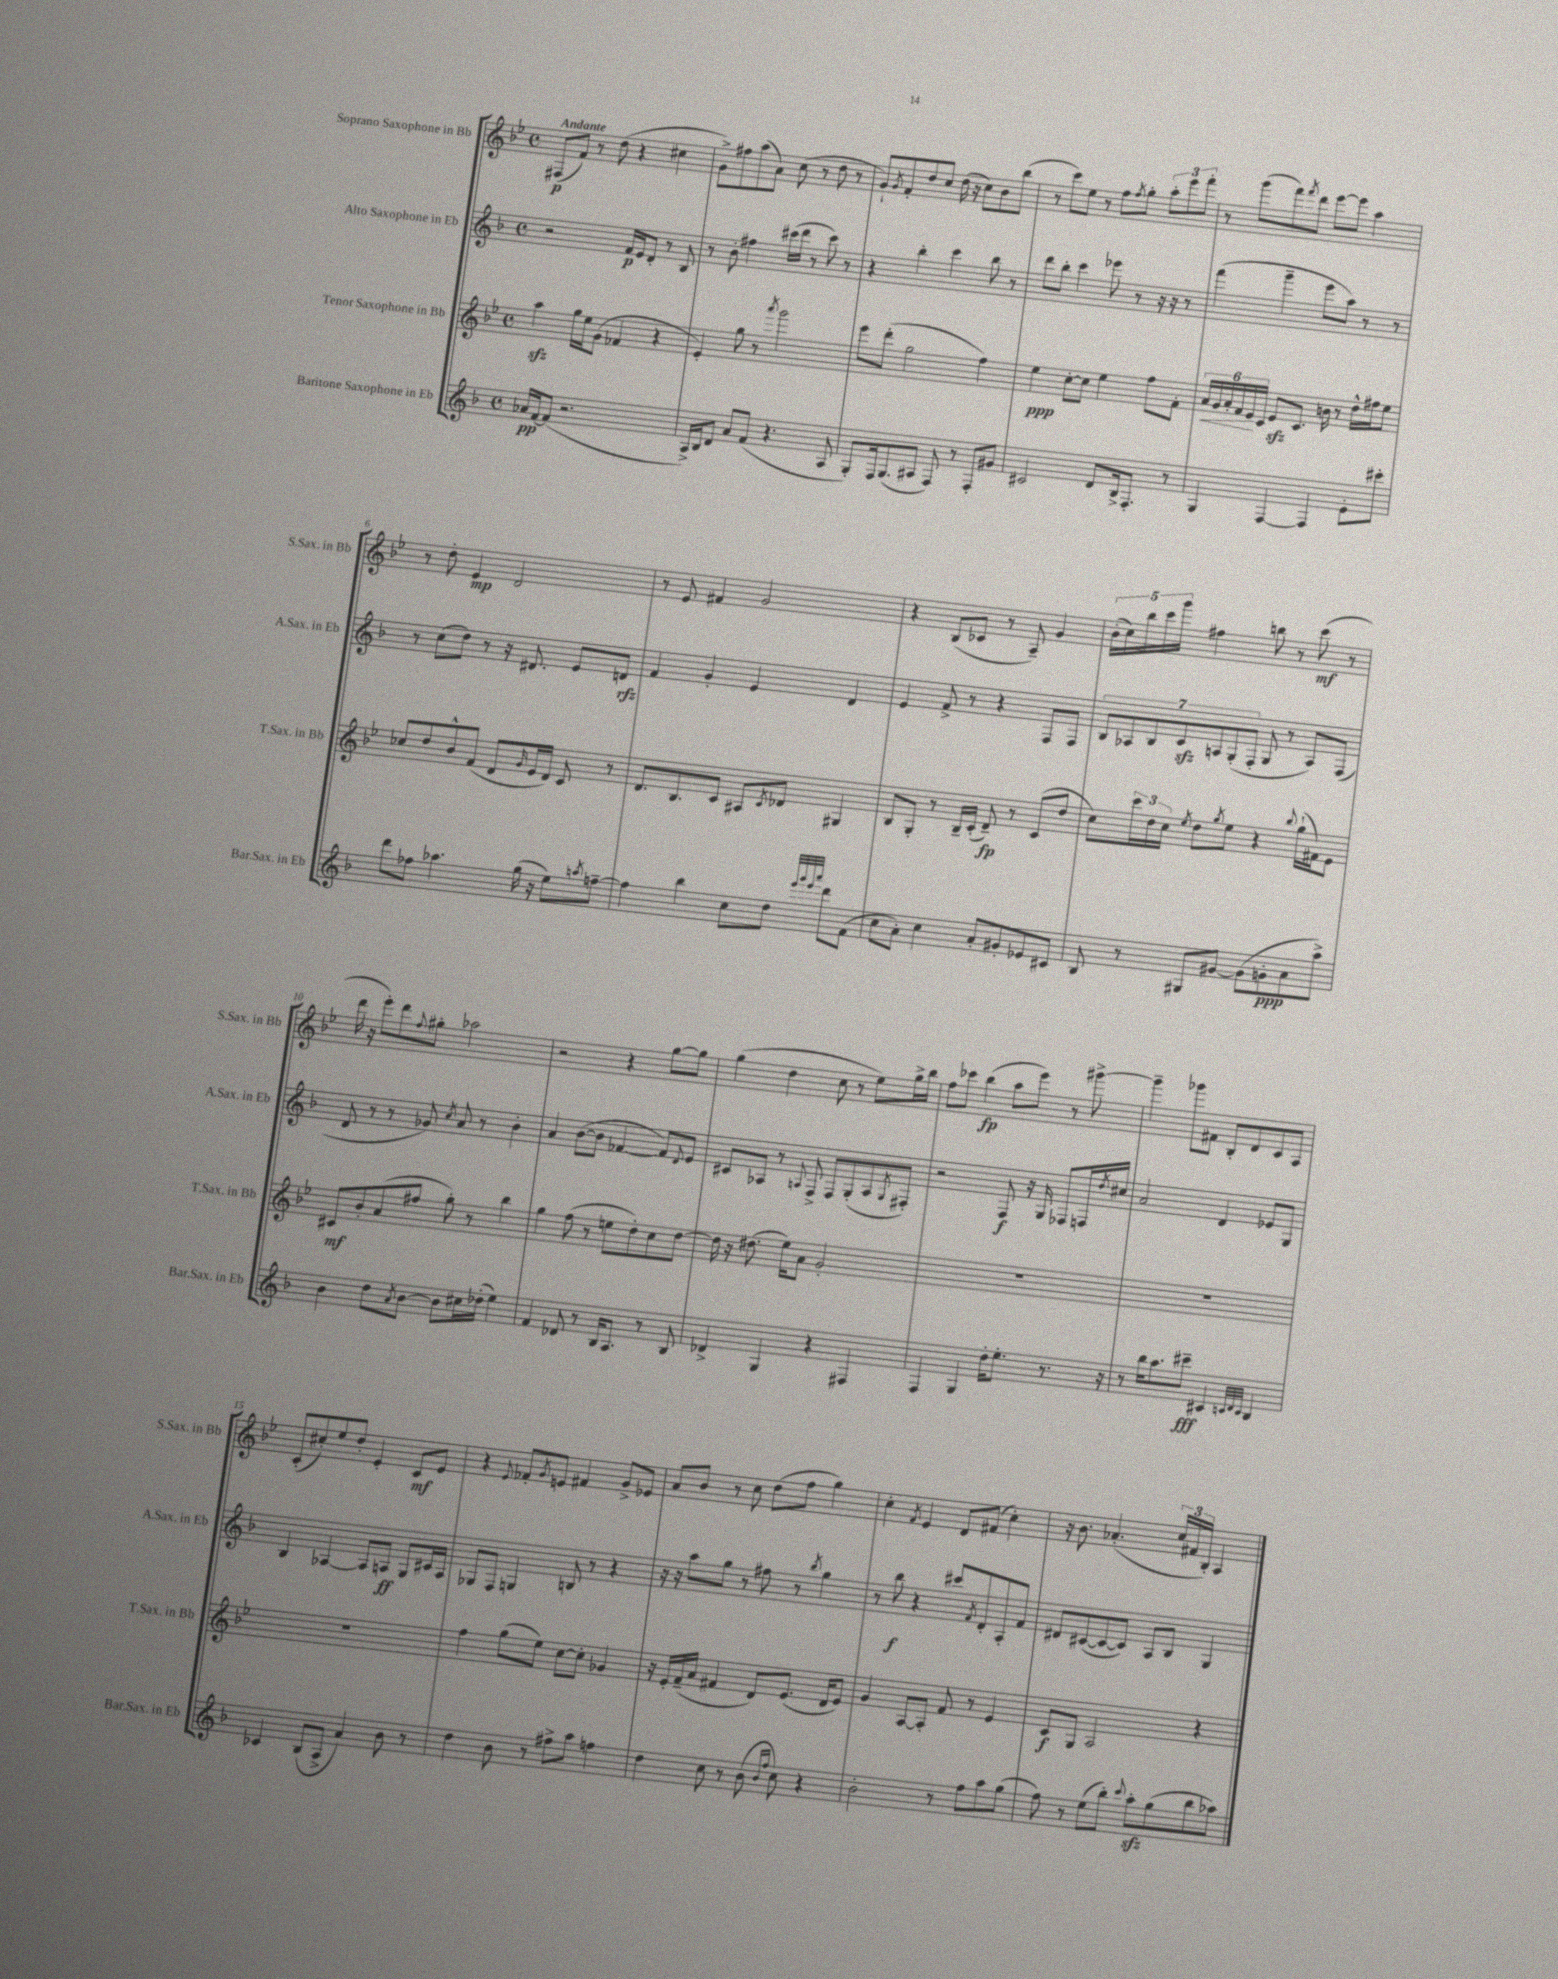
<<
\new StaffGroup <<
\new Staff = "s0" \with { instrumentName = "Soprano Saxophone in Bb" shortInstrumentName = "S.Sax. in Bb" } {
    \clef treble \key bes \major \defaultTimeSignature \time 4/4 \tempo "Andante"
    fis8\p( f'8) r8 d''8( r4 cis''4 |
    g'8->) fis''8 a''8( a'8) c''8( r8 d''8 r8 |
    g'8-!) \acciaccatura { g'8 } f'8-. d''8 c''8 d''16( r16 c''8) bes'8 bes''8( |
    r8 c'''8) ees''8 r8 f''8 \acciaccatura { f''8 } g''8-. \tuplet 3/2 { a''8-. ees'''8 f'''8-. } |
    r8 g'''8( f'''8) \acciaccatura { f'''8 } d'''8 ees'''8~ ees'''8 a''4 |
    r8 d''8-. ees'4\mp d'2 |
    r8 ees'8 fis'4 g'2 |
    r4 bes8( ces'8 r8 a8--) g'4 |
    \tuplet 5/4 { bes'16-.( c''16) bes''16 c'''16 g'''16 } fis''4 b''8 r8 c'''8\mf( r8 |
    d'''16 r16 ees'''8-.) d'''8 \appoggiatura { f''8 } gis''8-. aes''2 |
    r2 r4 g''8~ g''8 |
    g''4( d''4 c''8 r8 ees''8) g''16-> bes''16 |
    f''8 ces'''8 bes''4\fp( a''8 ees'''8) r8 gis'''8~-> |
    gis'''4-- ges'''8 fis'8 bes8-. d'8 c'8 a8 |
    c'8-.( cis''8-.) ees''8 d''8-. ees'4-. c'8\mf ees'8 |
    r4 \appoggiatura { ees'8 } fes'8-. \acciaccatura { g'8 } e'8 fis'4 g'8-> ees'8 |
    a'8 bes'8 r8 c''8 d''8( f''8 g''4) |
    c''4-. \acciaccatura { f'8 } ees'4 d'8 fis'8( c''4-.) |
    r16 bes'8. aes'4.-.( \tuplet 3/2 { c''16 fis'16 bes16-.) } a4 \bar "|." |
}
\new Staff = "s1" \with { instrumentName = "Alto Saxophone in Eb" shortInstrumentName = "A.Sax. in Eb" } {
    \clef treble \key f \major \defaultTimeSignature \time 4/4
    r2 f'16\p e'16 d'8-. r8 bes8 |
    r8 bes'8-. fis''4 cis'''16( d'''16 r8 cis'''8) r8 |
    r4 bes''4-. c'''4 bes''8 r8 |
    d'''8 bes''8-. c'''4 ees'''8 r8 r16 r16 r8 |
    f'''4( g'''4-- e'''8 a''8) r8 r8 |
    r8 c''8( d''8) r8 r16 dis'8. e'8 d'8\rfz |
    f'4 g'4-. e'4 d'4 |
    e'4 f'8-> r8 r4 f8 f8 |
    \tuplet 7/4 { bes8 aes8 bes8 c'8\sfz a8 g8-.( f8-. } g8 r8 a8) f8( |
    d'8 r8 r8 ges'8) \acciaccatura { c''8 } a'8 r8 bes'4-. |
    a'4 bes'8~( bes'8 fes'4~ fes'8) \appoggiatura { d'8 } e'8 |
    cis'8 aes8 r8 \appoggiatura { a8 } f8-> f8 g8-.( a8 \acciaccatura { g8 } fis8-.) |
    r2 f8\f r16 g16 fes8 f16 \acciaccatura { d''8 } cis''16 |
    a'2 d'4 ees'8 g8 |
    bes4 aes4~ aes8 a8\ff g8 cis'16 a16 |
    ges8 f8 g4 b8 r8 r4 |
    r16 r16 a''8 g''8 r8 fis''8 r8 \acciaccatura { bes''8 } g''4 |
    r8 bes''8\f r4 cis'''8 \acciaccatura { f'8 } d'8-. a8-. f'8 |
    dis'8 cis'8~( cis'8~ cis'8) a8 bes8 g4 \bar "|." |
}
\new Staff = "s2" \with { instrumentName = "Tenor Saxophone in Bb" shortInstrumentName = "T.Sax. in Bb" } {
    \clef treble \key bes \major \defaultTimeSignature \time 4/4
    a''4\sfz g''16 ees''16 g'8( fes'4 r4 |
    ees'4-.) g''8 r8 \acciaccatura { a'''8 } g'''2 |
    ees'''8 d'''8-.( g''2 f''4) |
    ees''4\ppp c''8~-. c''8 ees''4 f''8 f'8-. |
    \tuplet 6/4 { a'16\< g'16 a'16-. f'16 ees'16\! c'16 } ees'8\sfz c'8. b'16 r8 d''16-^ fis''16 ees''8 |
    ces''8 d''8 bes'8-^ f'8( d'8 \grace { g'16 } ees'16 d'16) c'8 r8 |
    d'8. bes8. c'8 ais8 \acciaccatura { c'8 } des'8 gis4 |
    bes8 g8-. r8 bes16-- c'16-.( d'8--\fp) r8 c'8( d''8 |
    c''8) \tuplet 3/2 { c'''16 d''16 c''16 } \acciaccatura { ees''8 } d''8 \acciaccatura { g''8 } ees''8 r4 \appoggiatura { bes''8 } g''16-!( fis'16) ees'8 |
    cis'8\mf bes'8-. a'8( fis''8 g''8-.) r8 bes''4 |
    g''4 f''8( r8 e''8 d''8-.) c''8 d''8~ |
    d''16 r16 dis''8.( ees''16) a'8 g'2-. |
    R1 |
    R1 |
    R1 |
    f''4 g''8( ees''8) c''8~ c''8-. ges'4 |
    r16 ees'16-. f'16--( a'16 fis'4 d'8) ees'8.( d'16 ees'8) |
    g'4 a8~ a8-. f'8 r8 ees'4 |
    c'8\f g8 a2 r4 \bar "|." |
}
\new Staff = "s3" \with { instrumentName = "Baritone Saxophone in Eb" shortInstrumentName = "Bar.Sax. in Eb" } {
    \clef treble \key f \major \defaultTimeSignature \time 4/4
    aes'16\pp f'16~ f'8( r2. |
    a16->) bes16 d'8 a'8 f'8( r4. a8 |
    g8-.) f16 g8.( ais8 f8) r8 f8-. gis'8 |
    cis'2 d'8 bes16-> f8.-. r8 |
    g4 f4~ f4 e'8-. cis'''8-. |
    d'''8 fes''8 aes''4. g''16( r16 e''8) \acciaccatura { a''8 } f''8~-- |
    f''4 bes''4 c''8 d''8 \grace { e'''32 g'''32 e'''32 a'''32 } d'''8 f'8( |
    c''8 a'8-.) c''4 a'8-. gis'8-. ees'8 cis'8 |
    bes8 r8 gis8 gis'8~ gis'8( g'8-.\ppp a'8 a''8->) |
    bes'4 d''8 \acciaccatura { a'8 } bes'8~ bes'8 cis''16 des''16-.( e''4) |
    f'4 des'8 r8 bes16 a8. r8 bes8 |
    des'4-> g4 r4 fis4 |
    f4 g4 d''16-. e''8.-. r8. r16 |
    r8 bes''16 a''8. cis'''8--\fff cis'4 \grace { c'32 d'32 c'32 } bes4 |
    ces'4 bes8( a8-> a'4) bes'8 r8 |
    d''4 bes'8 r8 fis''8-> a''8 f''4 |
    d''4 c''8 r8 bes'8( \grace { bes'16 f''16 } c''8) r4 |
    bes'2-. r8 f''8 a''8 g''8( |
    f''8) r8 e''8( bes''8-.) \appoggiatura { c'''8 } a''8-.\sfz g''8( bes''8 aes''8) \bar "|." |
}
>>
>>
